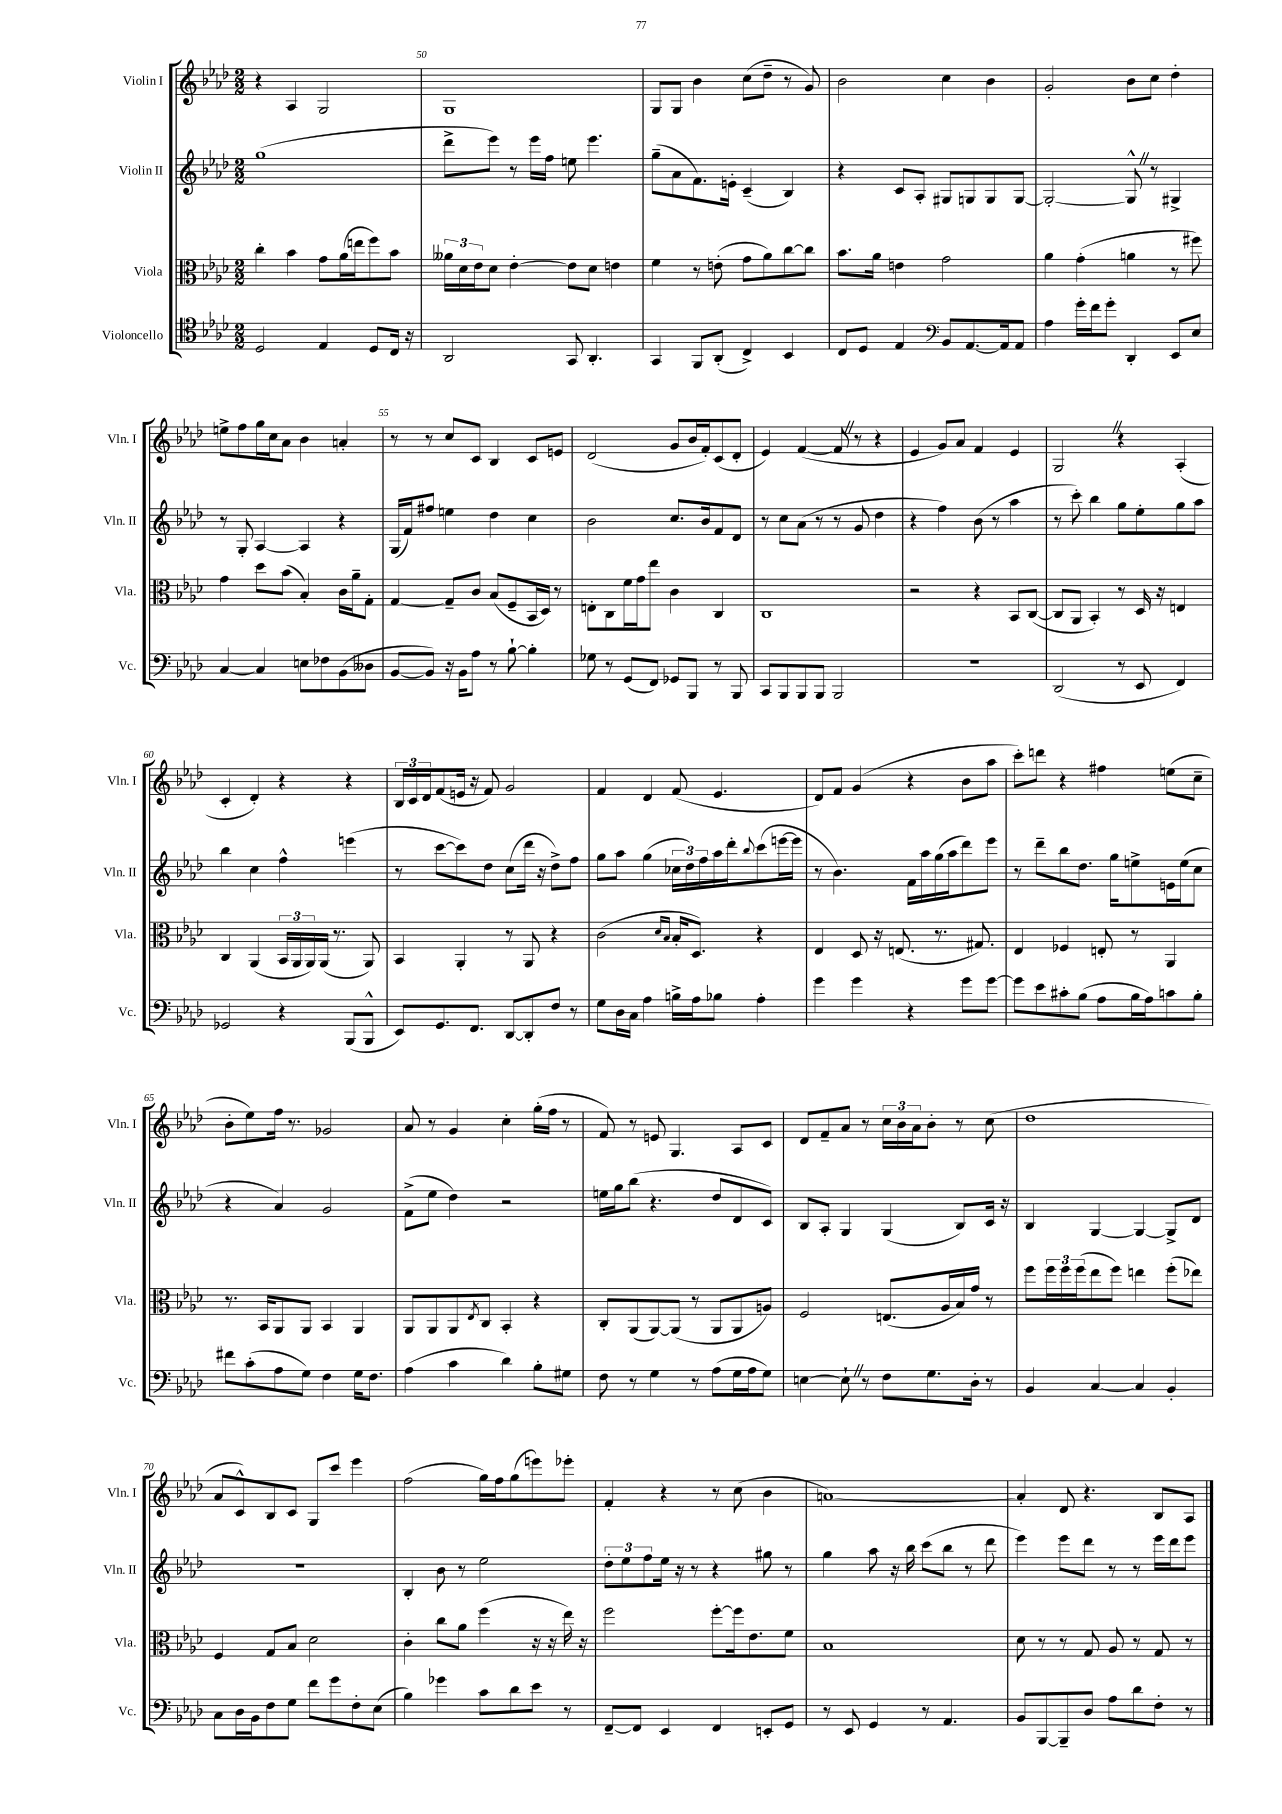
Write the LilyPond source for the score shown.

<<
\new StaffGroup <<
\new Staff = "s0" \with { instrumentName = "Violin I" shortInstrumentName = "Vln. I" } {
    \clef treble \key aes \major \numericTimeSignature \time 2/2
    r4 aes4 g2 |
    g1 |
    g8 g8 bes'4 c''8( des''8-- r8 g'8) |
    bes'2 c''4 bes'4 |
    g'2-. bes'8 c''8 des''4-. |
    e''8-> f''8 g''16 c''16 aes'8 bes'4 a'4-. |
    r8 r8 c''8 c'8 bes4 c'8 e'8 |
    des'2( g'8 bes'16 f'16-.) c'8( des'8-. |
    ees'4) f'4~( f'8 \once \override BreathingSign.text = \markup { \musicglyph "scripts.caesura.straight" } \breathe r8 r4 |
    ees'4 g'8) aes'8 f'4 ees'4 |
    g2 \once \override BreathingSign.text = \markup { \musicglyph "scripts.caesura.straight" } \breathe r4 aes4-.( |
    c'4-. des'4-.) r4 r4 |
    \tuplet 3/2 { bes16 c'16 des'16 } f'8( e'16 r16 f'8) g'2 |
    f'4 des'4 f'8( ees'4. |
    des'8) f'8 g'4( r4 bes'8 aes''8 |
    c'''8-.) d'''8 r4 fis''4 e''8( c''8-- |
    bes'8-. ees''8) f''16 r8. ges'2 |
    aes'8 r8 g'4 c''4-. g''16-.( f''16 r8 |
    f'8) r8 e'8 g4. aes8 c'8 |
    des'8 f'8-- aes'8 r8 \tuplet 3/2 { c''16 bes'16 aes'16 } bes'8-. r8 c''8( |
    des''1 |
    aes'8 c'8-^) bes8 c'8 g8 c'''8 ees'''4 |
    f''2( g''16) f''16 g''8( e'''8) ees'''8-. |
    f'4-. r4 r8 c''8( bes'4 |
    a'1~) |
    a'4-. des'8 r4. bes8 aes8 \bar "|." |
}
\new Staff = "s1" \with { instrumentName = "Violin II" shortInstrumentName = "Vln. II" } {
    \clef treble \key aes \major \numericTimeSignature \time 2/2
    g''1( |
    des'''8-> ees'''8) r8 ees'''16 f''16 e''8 ees'''4. |
    g''8--( aes'8 f'8.) e'16-. c'4--( bes4) |
    r4 c'8 aes8-. gis8 g8 g8 g8~ |
    g2~-. g8-^ \once \override BreathingSign.text = \markup { \musicglyph "scripts.caesura.straight" } \breathe r8 gis4-> |
    r8 g8-. aes4~ aes4 r4 |
    g16( f'16) fis''8 e''4 des''4 c''4 |
    bes'2 c''8. bes'16 f'8 des'8 |
    r8 c''8 aes'8( r8 r8 g'8 des''4 |
    r4 f''4) bes'8( r8 aes''4 |
    r8 c'''8-.) bes''4 g''8 ees''8-. g''8 aes''8 |
    bes''4 c''4 f''4-^ e'''4( |
    r8 c'''8~ c'''8) des''8 c''8( des'''16 r16 des''8->) f''8 |
    g''8 aes''8 g''4( \tuplet 3/2 { ces''16 des''16) f''16 } aes''16 des'''16-. \appoggiatura { bes''8 } c'''8( e'''16~ e'''16 |
    r8 bes'4.) f'16 aes''16 g''16( aes''16 des'''8) ees'''8 |
    r8 des'''8-- bes''8 des''8. g''16 e''8-> e'16 e''16( c''8 |
    r4 aes'4) g'2 |
    f'8->( ees''8 des''4) r2 |
    e''16 g''16 bes''8( r4. des''8 des'8 c'8) |
    bes8 aes8-. g4 g4( bes8) c'16 r16 |
    bes4 g4~ g4~ g8-> des'8 |
    R1 |
    bes4-. bes'8 r8 ees''2 |
    \tuplet 3/2 { des''8-. ees''8 f''8 } ees''16 r16 r8 r4 gis''8 r8 |
    g''4 aes''8 r16 bes''16 c'''8( bes''8 r8 des'''8 |
    ees'''4) ees'''8 des'''8 r8 r8 ees'''16 des'''16 ees'''8 \bar "|." |
}
\new Staff = "s2" \with { instrumentName = "Viola" shortInstrumentName = "Vla." } {
    \clef alto \key aes \major \numericTimeSignature \time 2/2
    c''4-. bes'4 g'8 aes'16( e''16 f''8) bes'8 |
    \tuplet 3/2 { aeses'16 des'16 ees'16 } des'8 ees'4~-. ees'8 des'8 e'4 |
    f'4 r8 e'8-.( g'8 aes'8) c''8~ c''8 |
    bes'8. aes'16 e'4 g'2 |
    aes'4 g'4-.( a'4 r8 fis''8) |
    g'4 des''8 bes'8( bes4-.) c'16 aes'16-- g8-. |
    g4~ g8-- c'8 bes8( f8-- bes,16 des16) r8 |
    e8-. c8 f'16 g'16 ees''8 c'4 c4 |
    c1 |
    r2 r4 bes,8 c8~( |
    c8 aes,8 bes,4-.) r8 des16 r16 e4 |
    c4 aes,4( \tuplet 3/2 { bes,16 aes,16 aes,16) } aes,16( r8. aes,8) |
    bes,4 aes,4-. r8 aes,8 r4 |
    c'2( \grace { des'16 bes16 } bes16-. des8.) r4 |
    ees4 des8 r16 e8.( r8. gis8.) |
    ees4 fes4 e8-. r8 aes,4 |
    r8. bes,16 aes,8 aes,8 bes,4 aes,4 |
    aes,8 aes,8 aes,8 \acciaccatura { ees8 } c8 bes,4-. r4 |
    c8-. aes,8( aes,8~) aes,8( r8 aes,8 aes,8 a8) |
    f2 e8.( aes16 bes16) g'16 r8 |
    f''8 \tuplet 3/2 { f''16 f''16 f''16( } ees''8 f''8) e''4 f''8-.( ees''8) |
    f4 g8 bes8 des'2 |
    c'4-. c''8 aes'8 f''4( r16 r16 ees''16) r16 |
    f''2 f''8~-. f''16 ees'8. f'8 |
    bes1 |
    des'8 r8 r8 g8 aes8 r8 g8 r8 \bar "|." |
}
\new Staff = "s3" \with { instrumentName = "Violoncello" shortInstrumentName = "Vc." } {
    \clef tenor \key aes \major \numericTimeSignature \time 2/2
    des2 ees4 des8 c16 r16 |
    aes,2 g,8 aes,4.-. |
    g,4 f,8 aes,8-.( c4->) bes,4 |
    c8 des8 ees4 \clef bass bes,8 aes,8.~ aes,16 aes,8 |
    aes4 g'16-. f'16 g'8-. des,4-. ees,8 ees8 |
    c4~ c4 e8 fes8 bes,8( deses8 |
    bes,8~ bes,8) r16 bes,16 aes8 r8 bes8~-! bes4-. |
    ges8 r8 g,8( f,8) ges,8 bes,,8 r8 bes,,8 |
    c,8 bes,,8 bes,,8 bes,,8 bes,,2 |
    R1 |
    des,2( r8 ees,8 f,4) |
    ges,2 r4 bes,,8( bes,,8-^ |
    ees,8) g,8. f,8. des,8~ des,8-. f8 r8 |
    g8 des16 c16 aes4 b16-> aes16 bes8 aes4-. |
    g'4 g'4 r4 g'8 g'8~ |
    g'8 ees'8 cis'8-. bes8( aes8 bes16 aes16) c'8 bes8-. |
    fis'8 c'8-.( aes8 g8) f4 g16 f8. |
    aes4( c'4 des'4) bes8-. gis8 |
    f8 r8 g4 r8 aes8( g16 aes16 g8) |
    e4~ e8-! \once \override BreathingSign.text = \markup { \musicglyph "scripts.caesura.straight" } \breathe r8 f8 g8. des16-. r8 |
    bes,4 c4~ c4 bes,4-. |
    c8 des16 bes,16 f8 g8 f'8 g'8 f8-. ees8( |
    bes4) ges'4 c'8 des'8 ees'8 r8 |
    f,8~-- f,8 ees,4 f,4 e,8-. g,8 |
    r8 ees,8 g,4 r8 aes,4. |
    bes,8 bes,,8~ bes,,8-- des8 aes8 des'8 f8-. r8 \bar "|." |
}
>>
>>
\layout { \context { \Score currentBarNumber = #49 \override BarNumber.break-visibility = ##(#f #t #t) barNumberVisibility = #(every-nth-bar-number-visible 5) } }
